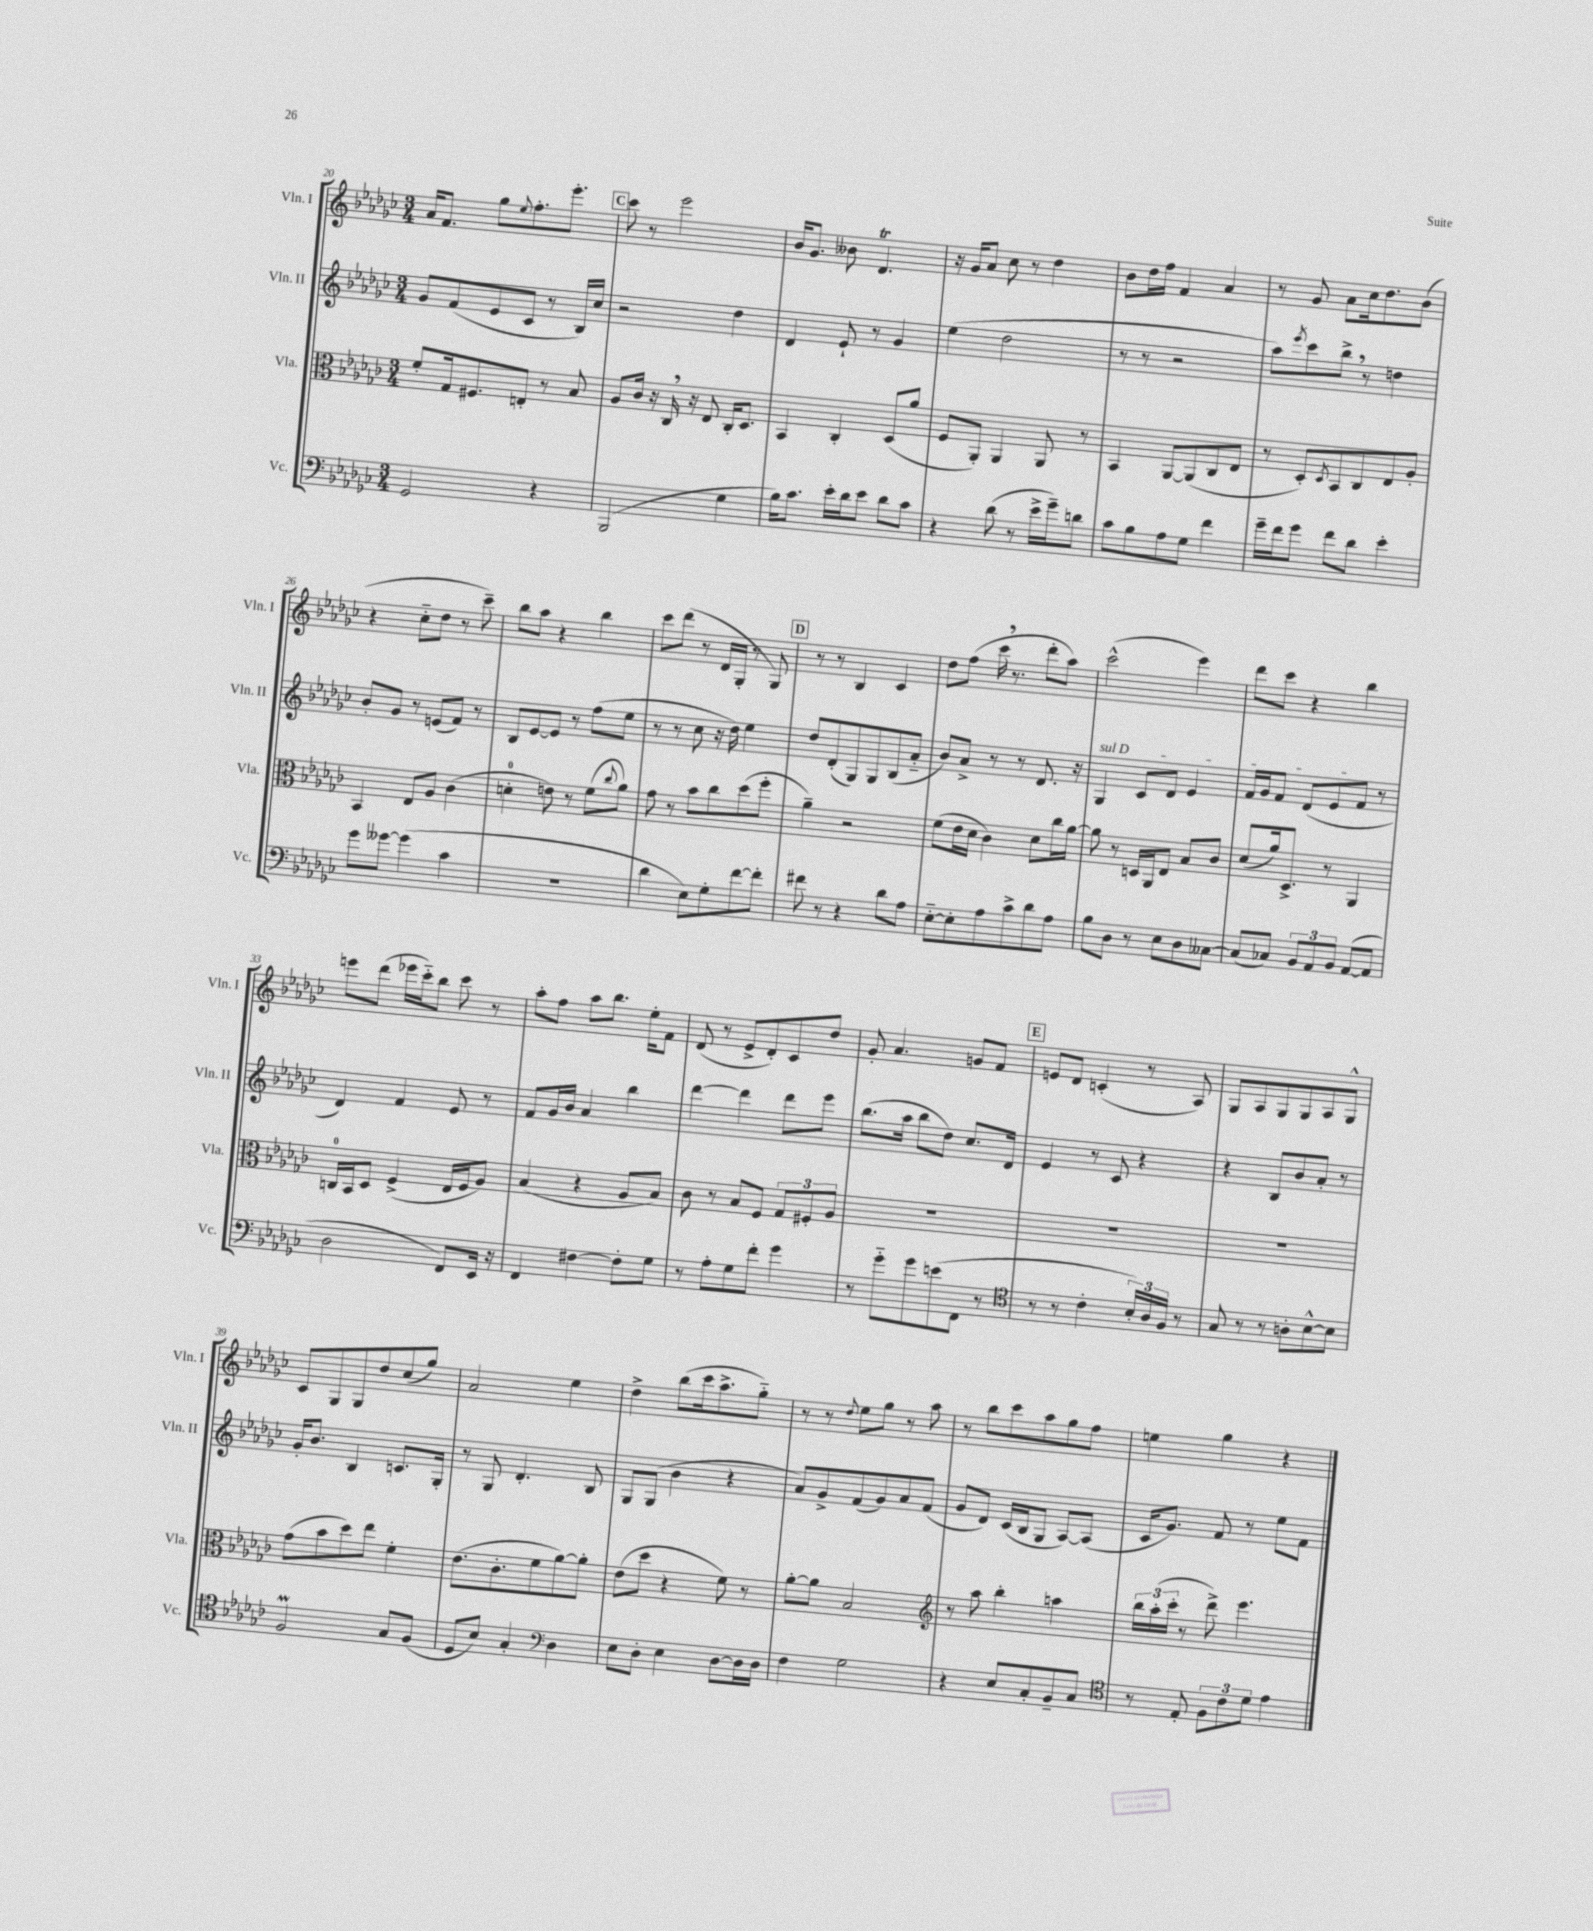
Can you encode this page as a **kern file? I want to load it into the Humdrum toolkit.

**kern	**kern	**kern	**kern
*staff4	*staff3	*staff2	*staff1
*clefF4	*clefC3	*clefG2	*clefG2
*k[b-e-a-d-g-c-]	*k[b-e-a-d-g-c-]	*k[b-e-a-d-g-c-]	*k[b-e-a-d-g-c-]
*M3/4	*M3/4	*M3/4	*M3/4
2GG-/	8f'/L	8g-/L	16a-/LK
.	.	.	8.f/J
.	16G-/k	(8f/	.
.	8.F#/	.	.
.	.	8e-/	8gg-\L
.	.	.	8qqee-/
.	8E'/J	8c-/J	8.ff'\
4r	8r	8r	.
.	.	.	8.eee-'\J
.	8B-/	16B-/LL)	.
.	.	16cc-/JJ	.
=	=	=	=
(2BBB-/	8A-/L	2r	8ccc-\
.	16c-/Jk	.	8r
.	16r	.	.
.	16C-/	.	2eee-\
.	16r	.	.
.	8E-/	.	.
4G-\	16C-'/LK	4dd-\	.
.	8.D-/J	.	.
=	=	=	=
16B-\LK)	4BB-/	4d-/	16b-/LK
8.c-\J	.	.	8.g-/J
16e-'\LL	4C-'/	8e-`/	8b--\
16d-\J	.	.	.
8e-\J	.	8r	4.d-/
8d-\L	(8D-/L	4g-/	.
8c-\J	8a-/J	.	.
=	=	=	=
4r	8F/L	(4ee-\	16r
.	.	.	16g-/LK
.	8AA-'/J)	.	8a-/J
(8d-\	4AA-/	2dd-\	8cc-\
8r	.	.	8r
16e-^\LL	8AA-/	.	4dd-\
16g-~\J)	.	.	.
8d\J	8r	.	.
=	=	=	=
8c-\L	4BB-/	8r	8b-\L
8B-\	.	8r	16dd-\L
.	.	.	16ff\JJ
8A-\	[8AA-/L	2r	4f/
8G-\J	(8AA-/]	.	.
4f\	8C-/	.	4a-/
.	8E-/J	.	.
=	=	=	=
16g-~\LL	8r	8aa-\L)	8r
16f\J	.	.	.
.	.	8qeee-/	.
8g-\J	8D-'/L)	8ccc-\	8g-/
.	8qD-/	.	.
8f\L	8BB-/	8bb-^\J	8a-\L
8d-\J	8C-/	8r	16cc-\k
.	.	.	8.dd-\
4e-'\	8E-/	4dd\	.
.	8A-'/J	.	(8b-\J
=	=	=	=
8g-\L	4BB-/	8b-'/L	4r
[8g--\J	.	8g-/J	.
(4g--\]	8E-/L	8r	8cc-'~\L
.	8A-/J	(8e/L	8dd-\J
4c-\	(4c-\	8f/J)	8r
.	.	8r	8ccc-~\)
=	=	=	=
2.r	4d'\	8B-/L	8bb-\L
.	.	[8e-/	8aa-\J
.	8e\)	8e-/]J	4r
.	8r	8r	.
.	(8f\L	(8ff\L	4bb-\
.	8qqcc-/	.	.
.	8a-\J)	8ee-\J	.
=	=	=	=
4d-\	8g-\	8r	8ccc-\L
.	8r	8r	(8ddd-\J
8E-\L)	8b-\L	8cc-\	8r
8G-'\	8cc-\	16r	16d-/LL
.	.	16dd-\)	16G-'/JJ
[8f\	(8dd-\	4ee-\	8r
8f'\]J	8ff'\J	.	8G-/)
=	=	=	=
8f#\	4a-~\)	8dd-/L	8r
8r	.	(8d-'/	8r
4r	2r	8G-/)	4B-/
.	.	8G-/	.
8d-\L	.	(8B-/	4c-/
8A-\J	.	8a-'~/J	.
=	=	=	=
[8E-'~\L	(8f\L	8b-/L)	8dd-\L
8E-'\]	16e-\L	8a-^/J	(8ff\J
.	16d-\JJ	.	.
8A-\	4c-\)	8r	16ccc-\
.	.	.	8.r
8c-^\	.	8r	.
8d-\	8d-\L	8.d-/	8ddd-'\L
8A-\J	16cc-\L	.	8aa-\J)
.	[16a-\JJ	16r	.
=	=	=	=
8B-\L	8a-\]	4G-/	(2ccc-^^\
8D-\J	8r	.	.
8r	16D/LL	8c-/L	.
.	16AA-/J	.	.
8E-\L	8E-/J	8d-/J	.
8D-\	8B-/L	4e-/	4eee-\)
[8C--\J	8c-/J	.	.
=	=	=	=
(8C--/]L	(8d-/L	16f/LL	8ddd-\L
.	.	16g-/J	.
8C-/J)	16a-/k)	8f/J	8ccc-\J
.	8.D-^/J	.	.
12BB-/L	.	(8d-/L	4r
12AA-/	.	.	.
.	8r	8e-/	.
12BB-/J	.	.	.
([8AA-/L	4AA-/	8f/J	4bb-\
8AA-/]J	.	8r	.
=	=	=	=
2D-\	16C/LL	4d-/)	8eee\L
.	16BB-/J	.	.
.	8D-/J	.	(8ddd-\J
.	(4F^/	4f/	16eee-\LL
.	.	.	16ccc-'~\J)
.	.	.	8bb-\J
8FF/L)	16E-/LL	8e-/	8ccc-\
.	16F/J	.	.
16EE-/Jk	8A-/J)	8r	8r
16r	.	.	.
=	=	=	=
4FF/	(4B-/	8f/L	8aa-'\L
.	.	16g-/L	8ff\J
.	.	16b-/JJ	.
[4F#\	4r	4a-/	8aa-\L
.	.	.	8.bb-\J
8F#'\]L	8A-/L	4bb-\	.
.	.	.	16ee-'\LK
8G-\J	8B-/J)	.	8f\J
=	=	=	=
8r	8c-\	[4ddd-\	(8d-/
8A-'\L	8r	.	8r
8G-\	8B-/L	4ddd-\]	8e-^/L
8f'\J	8F/J	.	8d-'/)
4g-\	12G-/L	8ddd-\L	8c-/
.	12F#'/	.	.
.	.	8eee-\J	8dd-/J
.	12A-/J	.	.
=	=	=	=
8r	2.r	(8.bb-\L	8g-'/
8g-'~\L	.	.	4.a-/
.	.	16aa-\Jk	.
8g-\	.	8bb-\L	.
(8e\	.	8dd-\J)	.
8FF\J	.	8.cc-/L	8g/L
8r	.	.	8f/J
.	.	16d-/Jk	.
=	=	=	=
*clefC4	*	*	*
8r	2.r	4e-/	8e/L
8r	.	.	8d-/J
4c-'\	.	8r	(4c'/
.	.	8c-/	.
24B-'/LL)	.	4r	8r
24A-/	.	.	.
24F/JJ	.	.	.
8r	.	.	8A-/)
=	=	=	=
8G-/	2.r	4r	8G-/L
8r	.	.	8A-/
8r	.	8B-/L	8G-/
8A'\L	.	8b-/	8G-/
[8B-^^\	.	8a-'/J	8A-/
8B-\]J	.	8r	8G-^^/J
=	=	=	=
2F/	(8g-\L	16g-'/LK	8c-/L
.	.	8.b-/J	.
.	8b-\	.	8G-/
.	8dd-\)	4B-/	8G-/
.	8ee-\J	.	8dd-/
8G-/L	4f'\	8.c/L	(8cc-/
(8F/J	.	.	8gg-/J)
.	.	16G-'/Jk	.
=	=	=	=
8D-/L	(8.e-\L	8r	2a-/
8B-/J)	.	8G-/	.
.	8.c-'\	.	.
4G-'/	.	4.d-'/	.
.	8f\	.	.
*clefF4	*	*	*
4D-\	[8a-\)	.	4ee-\
.	8a-'\]J	8B-/	.
=	=	=	=
8E-\L	(8e-\L	8G-/L	4dd-^\
8D-'\J	8dd-\J	(8G-/J	.
4E-\	4r	4b-\	(8bb-\L
.	.	.	16ccc-\k
.	.	.	8.aa-^\
[8D-\L	8f\)	4r	.
16D-\]L	8r	.	8gg-'~\J)
16D-\JJ	.	.	.
=	=	=	=
4F\	[8a-'\L	8a-/L)	8r
.	8a-\]J	8g-^/	8r
.	.	.	8qqdd-/
2G-\	2B-/	(8f/	8ee-\L
.	.	8g-/)	8gg-\J
.	.	8a-/	8r
.	.	(8f/J	8aa-\
=	=	=	=
*	*clefG2	*	*
4r	8r	8g-/L	8r
.	8aa-\	8d-/J)	8bb-\L
8E-/L	4bb-'\	(16c-/LL	8ccc-\
.	.	16B-/J	.
8C-'/	.	8G-/J	8aa-\
8BB-~/	4aa\	[8A-/L)	8gg-\
8C-/J	.	(8A-/]J	8ff\J
=	=	=	=
*clefC4	*	*	*
8r	24bb-\LL	16c-/LK	4ee\
.	(24aa-'\	.	.
.	.	8.g-/J)	.
.	24ccc-'\JJ	.	.
8E-'/	8r	.	.
12F\L	8ddd-^\)	8f/	4gg-\
12c-\	.	.	.
.	4.eee-\	8r	.
12d-\J	.	.	.
4e-\	.	8ee-\L	4r
.	.	8f\J	.
==	==	==	==
*-	*-	*-	*-
